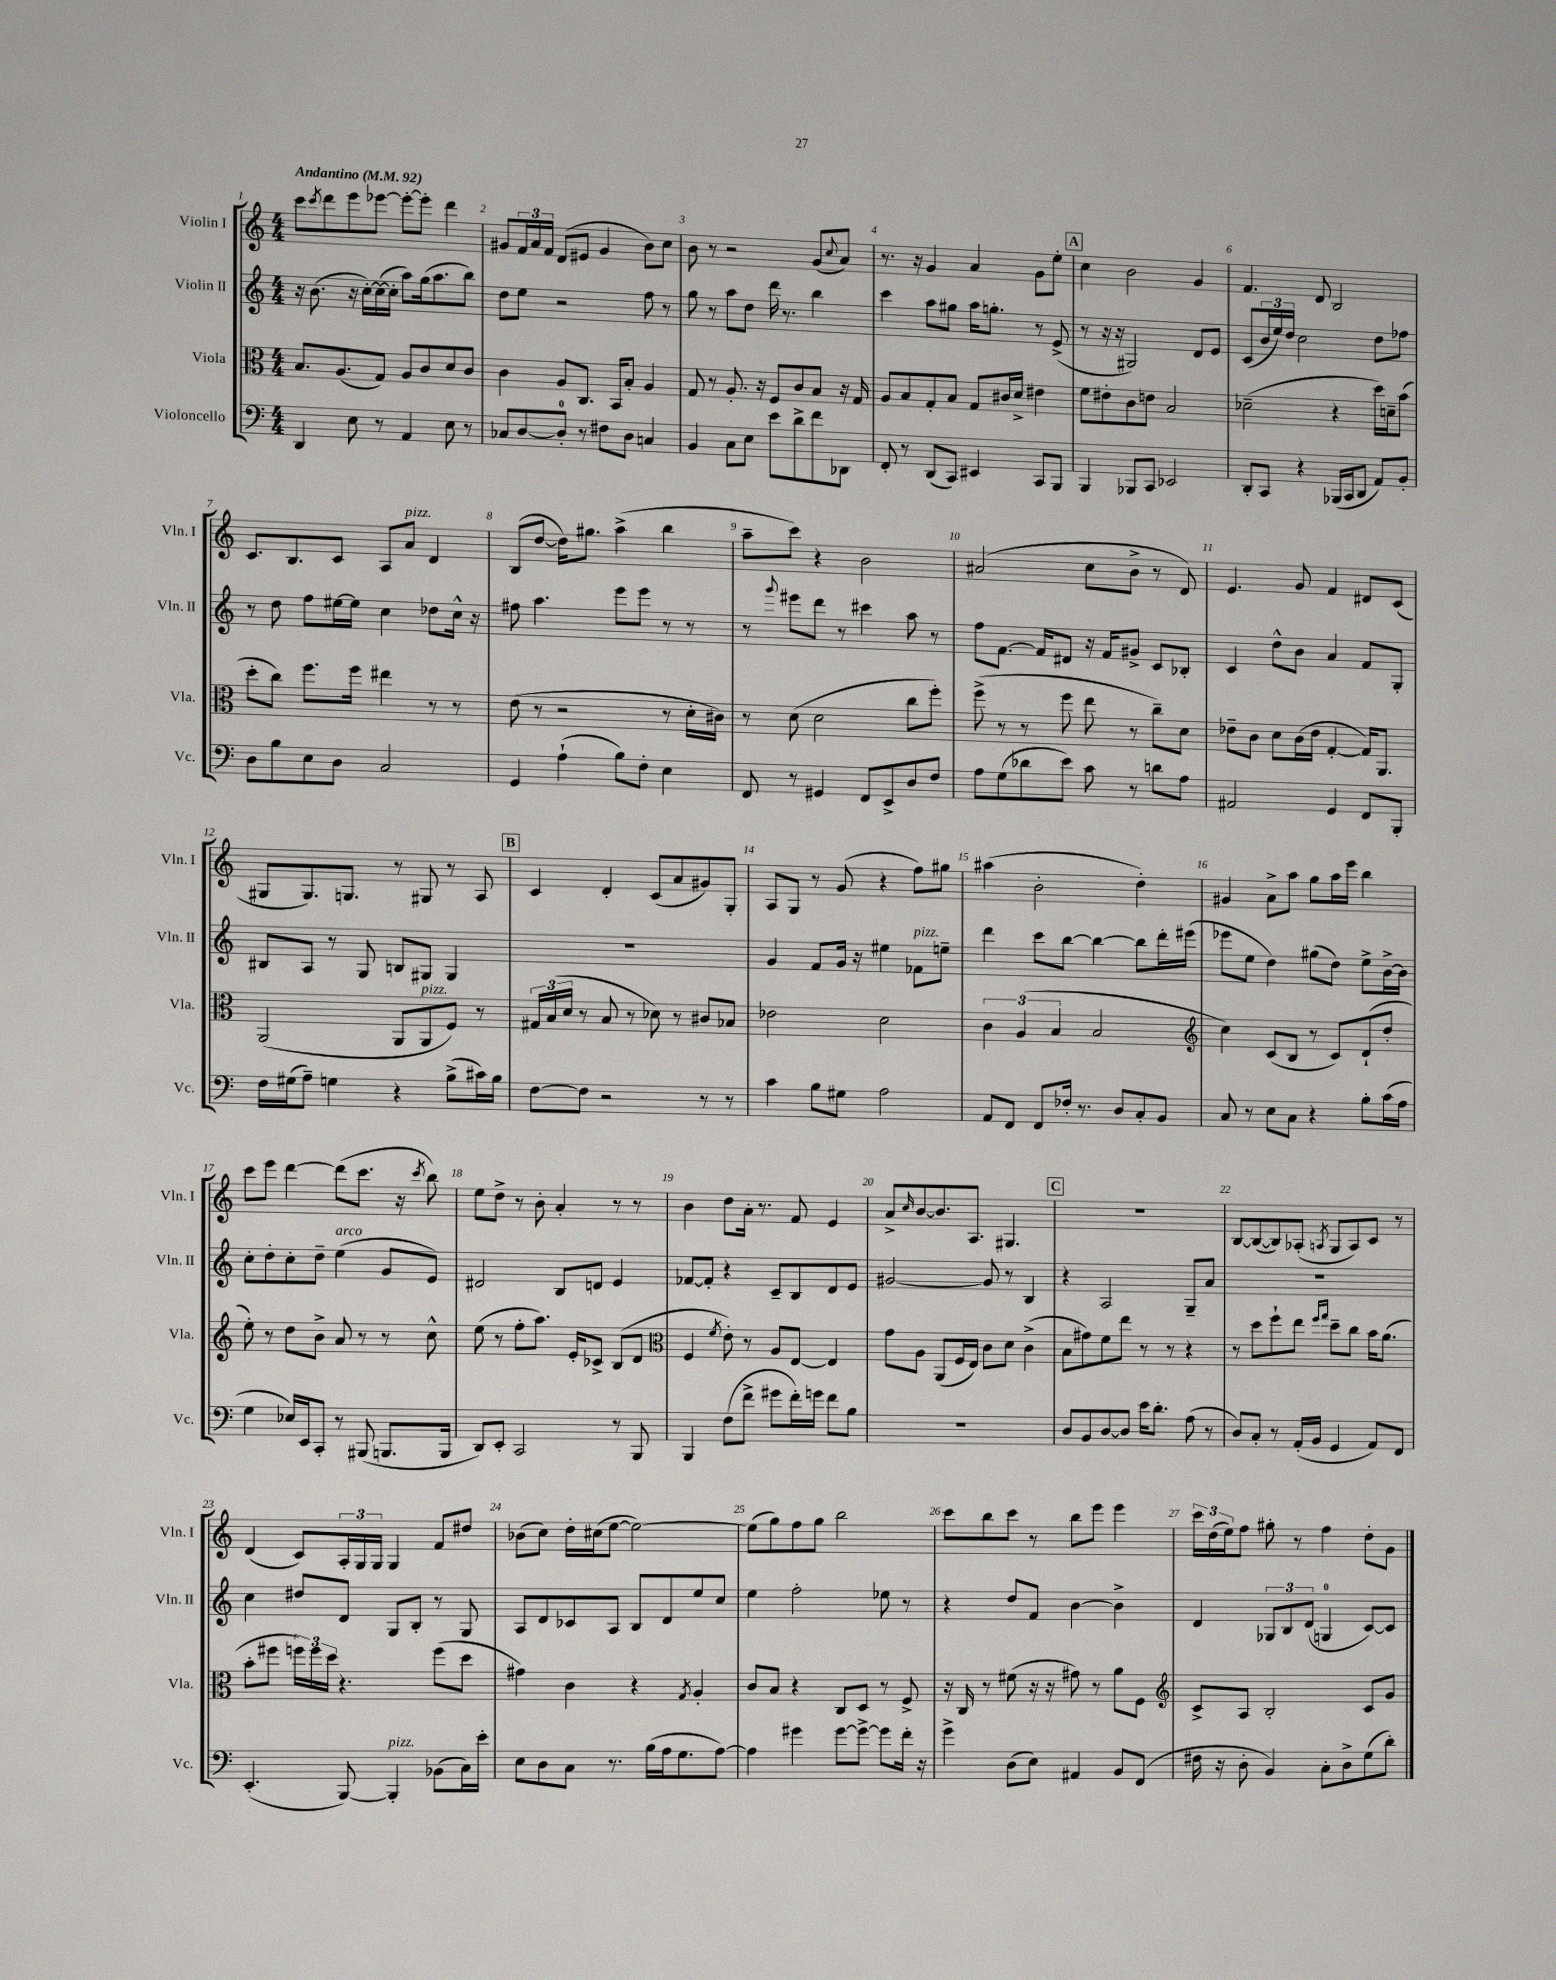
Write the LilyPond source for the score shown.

<<
\new StaffGroup <<
\new Staff = "s0" \with { instrumentName = "Violin I" shortInstrumentName = "Vln. I" } {
    \clef treble \key c \major \numericTimeSignature \time 4/4 \tempo "Andantino" 4 = 92
    c'''8 \acciaccatura { c'''8 } d'''8 e'''8 ees'''8~ ees'''8~-. ees'''8-. d'''4 |
    gis'8 \tuplet 3/2 { f'16 a'16 f'16 } d'8( eis'8 gis'4 b'8) c''8 |
    b'8 r8 r2 g'8( \appoggiatura { c''8 } a'8) |
    r8. r16 g'4 a'4 g'8 e''8-. |
    \mark \markup { \box "A" } c''4 b'2 g'4 |
    f'4. d'8 b2 |
    c'8. b8. c'8 a8 a'8^\markup { \italic "pizz." } d'4 |
    b8( d''8~ d''16) gis''8. a''4->( b''4 |
    a''8-- c'''8) r4 b'2 |
    ais'2( c''8 b'8-> r8 d'8) |
    e'4. g'8 f'4 dis'8 c'8( |
    gis8 gis8.) g8. r8 gis8 r8 a8 |
    \mark \markup { \box "B" } c'4 d'4-. c'8( a'8 gis'8) g8-. |
    a8 g8 r8 g'8( r4 f''8) gis''8 |
    ais''4( b'2-. d''4-.) |
    gis'4 a'8-> a''8 g''8 a''16 e'''16 b''4 |
    c'''8 e'''8 d'''4~ d'''8( c'''8. r16 \acciaccatura { c'''8 } b''8) |
    e''8 d''8-> r8 b'8-. a'4-. r8 r8 |
    b'4 d''8 a'16-. r8. f'8 e'4 |
    a'8-> \grace { c''16 } b'8~ b'8. a8. gis4. |
    \mark \markup { \box "C" } R1 |
    b8~ b8~( b8) aes8-.( \acciaccatura { a8 } g8 a8) c'8 r8 |
    d'4( c'8) \tuplet 3/2 { a16-. g16 g16 } g4 f'8 dis''8 |
    bes'8( c''8) d''16-. cis''16( e''8~ e''2~) |
    e''8( g''8) f''8 g''8 b''2 |
    c'''8 b''8 c'''8 r8 b''8 e'''8 e'''4 |
    \tuplet 3/2 { c'''16 d''16( e''16) } f''8 gis''8-. r8 f''4 d''8-. g'8 \bar "|." |
}
\new Staff = "s1" \with { instrumentName = "Violin II" shortInstrumentName = "Vln. II" } {
    \clef treble \key c \major \numericTimeSignature \time 4/4
    r16 b'8.( r16 c''16~-.) c''16~( c''16-. a''8) g''16( a''8. b''8) |
    d''8 e''8 r2 f''8 r8 |
    g''8 r8 a''8 d''8 d'''16 r8. b''4 |
    c'''4 a''8 gis''8 a''16 g''8.-. r8 e'8->( |
    \mark \markup { \box "A" } r8 r16 r16 gis2) d'8 e'8 |
    c'8( \tuplet 3/2 { b'16 e''16) d''16 } c''2 d''8 fes''8 |
    r8 d''8 f''8 eis''16~ eis''16 c''4 des''8 c''16-^ r16 |
    fis''8 a''4. e'''8 e'''8 r8 r8 |
    r8 \appoggiatura { g'''8 } eis'''8 d'''8 r8 cis'''4 a''8 r8 |
    f''8 f'8.~ f'16 dis'8 r16 f'16 gis'8-> c'8 bes8-. |
    c'4 d''8-^ b'8 a'4 f'8 g8-. |
    bis8 a8 r8 g8 b8 gis8 gis4 |
    \mark \markup { \box "B" } R1 |
    g'4 f'8 g'16 r16 eis''4 fes'8^\markup { \italic "pizz." } e''8-- |
    d'''4 c'''8 b''8~ b''4~ b''8 d'''16-. eis'''16( |
    ees'''8 e''8 d''4) gis''8( d''8) e''8-> b'16~-> b'16 |
    c''8-. d''8-. c''8-. d''8-- e''4^\markup { \italic "arco" }( g'8 e'8) |
    dis'2 b8 d'8 e'4 |
    fes'8~ fes'8-. r4 c'8-- b8 d'8 e'8 |
    gis'2~ gis'8 r8 b4 |
    \mark \markup { \box "C" } r4 a2 g8-- a'8 |
    r1 |
    c''4 dis''8 d'8 g8 b8-. r8 g8 |
    a8 d'8 ces'8 a8 b8 d'8 e''8 c''8 |
    e''4 f''2-. ees''8 r8 |
    r4 d''8 f'8 b'4~ b'4-> |
    d'4 \tuplet 3/2 { ges8 b8 d'8( } g4-0 c'8~) c'8 \bar "|." |
}
\new Staff = "s2" \with { instrumentName = "Viola" shortInstrumentName = "Vla." } {
    \clef alto \key c \major \numericTimeSignature \time 4/4
    b8. a8.( g8) a8 c'8 d'8 c'8 |
    c'4 a8 c8. b,16 b8-. a4 |
    g8 r8 a8.-. r16 f8 c'8 b8 r16 g16 |
    a8 b8 g8-. b8 g8 cis'16 d'16-> eis'4 |
    \mark \markup { \box "A" } f'8 eis'8-. c'8 e'8 b2 |
    des'2--( r4 d''16) d'16-- b'8( |
    d''8-. c''8) f''8. f''16 eis''4 r8 r8 |
    e'8( r8 r2 r8 d'16-. cis'16) |
    r8 d'8( d'2 c''8 f''8-.) |
    f''8->( r8 r8 f''8 e''8 r8 c''8--) d'8 |
    ees'8-- c'8 d'8 c'16( ees'16 g4~-. g16) a,8. |
    a,2( a,8 a,8^\markup { \italic "pizz." } f8) r8 |
    \mark \markup { \box "B" } \tuplet 3/2 { gis16 b16( d'16 } r8 b8 r8 des'8) r8 cis'8 bes8 |
    ees'2 d'2 |
    \tuplet 3/2 { c'4 a4( b4 } b2 |
    \clef treble c''4) c'8( b8 r8 c'8) d'8-!( d''8-. |
    e''8-.) r8 d''8 b'8-> a'8 r8 r8 c''8-^ |
    e''8( r8 f''8-. a''8.) e'16-. ces'8-> b8( d'8 |
    \clef alto f4 \acciaccatura { f'8 } e'8-.) r8 a8 e8~ e4 |
    g'8 a8 a,8( f16 e16) c'8 d'8 c'4->( |
    \mark \markup { \box "C" } b8 gis'8) f'8 e''8 r8 r8 r4 |
    r8 d''8 f''8-! e''8 \grace { f''16 g''16 } d''8-- c''8 b'16 a'8.( |
    b'8-. fis''8 \tuplet 3/2 { f''16) f''16 d''16 } r4. f''8( d''8 |
    gis'4) c'4 r4 \acciaccatura { g8 } a4-. |
    c'8 b8 r4 c8 d8 r8 f8-> |
    r16 c16 r8 fis'8( r16 r16 gis'8) r8 a'8 f8 |
    \clef treble c'8-> a8 b2-. c'8 g'8 \bar "|." |
}
\new Staff = "s3" \with { instrumentName = "Violoncello" shortInstrumentName = "Vc." } {
    \clef bass \key c \major \numericTimeSignature \time 4/4
    d,4 e8 r8 a,4 e8 r8 |
    ces8 d8~ d8-0-. r8 fis8 d8 c4 |
    b,4 c8 e8 e'8 d'8-> f'8 des,8 |
    f,8-. r8 d,8( c,8) eis,4 c,8 b,,8 |
    \mark \markup { \box "A" } b,,4 bes,,8 c,8 ees,2 |
    d,8-. c,8 r4 bes,,16( c,16 d,8 a,8) b,8-. |
    d8 b8 e8 d8 c2 |
    g,4 a4-!( b8) f8-. e4 |
    f,8 r8 gis,4 f,8 e,8-> d8 f8 |
    a8 g8( des'8 e'8) c'8 r8 d'8 a8 |
    ais,2 g,4 f,8 b,,8-. |
    f16 gis16( a8--) g4 r4 b8->( cis'16) b16 |
    \mark \markup { \box "B" } f8~ f8 r2 r8 r8 |
    c'4 b8 gis8 a2 |
    a,8 f,8 f,8 fes16-. r8. d8 c8-. b,8 |
    c8 r8 e8 c8 r4 b8-. c'16( a16 |
    g4 ees16) e,16 c,8-. r8 bis,,8( b,,8. b,,16 |
    d,8) e,8-. c,2 r8 b,,8 |
    b,,4 f8( f'8-> gis'8 f'16-.) g'16 f'8 b8 |
    R1 |
    \mark \markup { \box "C" } d8 b,8 d8~ d8 e'16 d'8.-. a8( r8 |
    d8) c8-. r8 a,16-.( b,16 g,4 a,8) f,8 |
    e,4.-.( b,,8~) b,,4-.^\markup { \italic "pizz." } bes,8( c16) e'16-. |
    e8 d8 c8 r8. b16( a16 g8. a8~) |
    a4 gis'4 gis'8~ gis'8~-> gis'8 f'16-. r16 |
    g'4-> d8( e8) ais,4 b,8 f,8( |
    fis16 r16 d8-. b,4) c8-. d8-> g8( d'8-.) \bar "|." |
}
>>
>>
\layout { \context { \Score \override BarNumber.break-visibility = ##(#f #t #t) barNumberVisibility = #all-bar-numbers-visible } }
